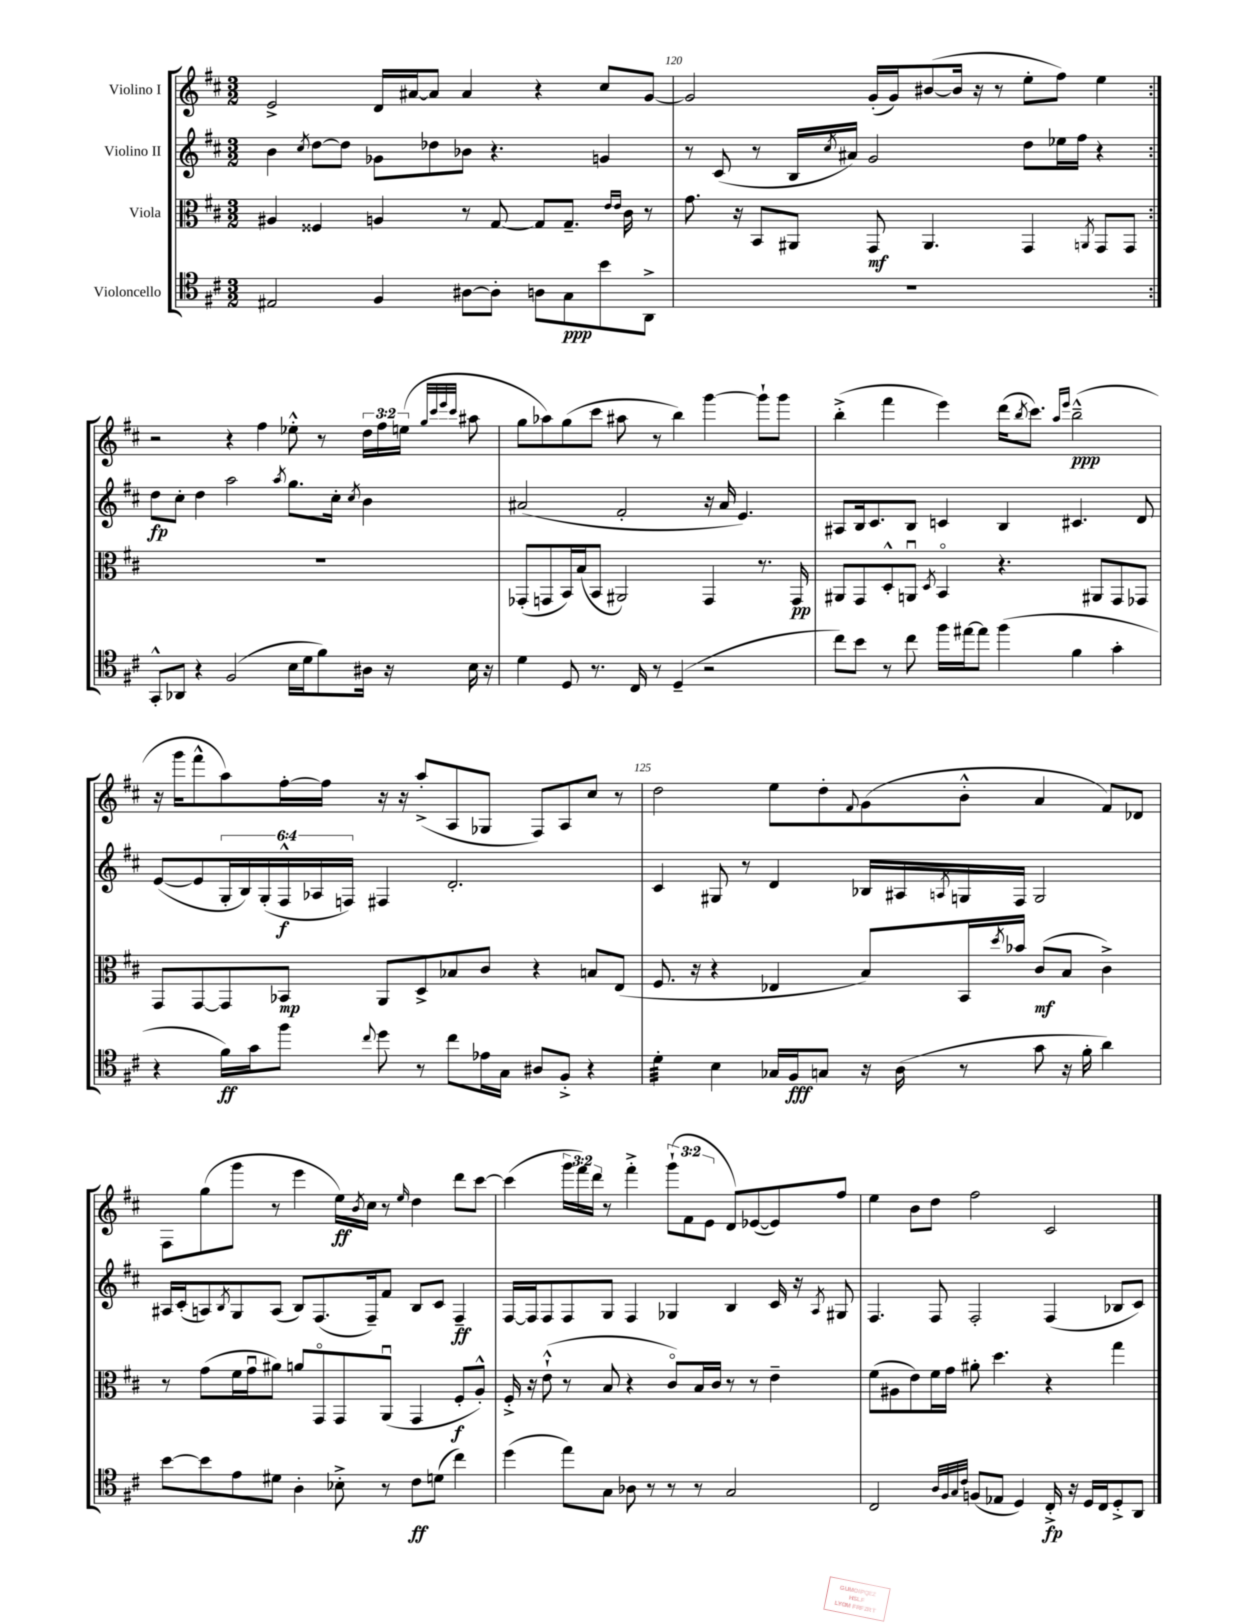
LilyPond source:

<<
\new StaffGroup <<
\new Staff = "s0" \with { instrumentName = "Violino I" } {
    \clef treble \key d \major \numericTimeSignature \time 3/2 \override Staff.TupletNumber.text = #tuplet-number::calc-fraction-text
    \repeat volta 2 { e'2-> d'16 ais'16~ ais'8 ais'4 r4 cis''8 g'8~ |
    g'2 g'16-.( g'16) bis'8~( bis'16 r16 r8 e''8-. fis''8) e''4 | }
    r2 r4 fis''4 ees''8-.-^ r8 \tuplet 3/2 { d''16 fis''16 e''16( } \grace { g''32 cis'''32 e'''32 cis'''32 } ais''8 |
    g''8 aes''8) g''8( cis'''8 ais''8 r8 b''4) g'''4~ g'''8-! g'''8 |
    b''4-.->( fis'''4 e'''4) d'''16( \acciaccatura { b''8 } cis'''8.) \grace { a''16 e'''16 } b''2---^\ppp( |
    r16 g'''16 fis'''8-^ a''8) fis''16~-. fis''16 r16 r16 a''8-.->( a8 ges8 fis8) a8 cis''8 r8 |
    d''2 e''8 d''8-. \appoggiatura { fis'8 } g'8( b'8-.-^ a'4 fis'8) des'8 |
    fis8 g''8( g'''8 r8 e'''4 e''16\ff) \acciaccatura { b'8 } cis''16 r8 \grace { e''16 } d''4 d'''8 cis'''8~ |
    cis'''4( \tuplet 3/2 { g'''16 fis'''16) d'''16 } r8 fis'''4-.-> \tuplet 3/2 { g'''8-!( fis'8 e'8 } d'8) ees'8~( ees'8) fis''8 |
    e''4 b'8 d''8 fis''2 cis'2 \bar "|." |
}
\new Staff = "s1" \with { instrumentName = "Violino II" } {
    \clef treble \key d \major \numericTimeSignature \time 3/2 \override Staff.TupletNumber.text = #tuplet-number::calc-fraction-text
    \repeat volta 2 { b'4 \acciaccatura { cis''8 } d''8~ d''8 ges'8 des''8 bes'8 r4. g'4 |
    r8 cis'8( r8 b16 \acciaccatura { cis''8 } ais'16) g'2 d''8 ees''16 fis''16 r4 | }
    d''8\fp cis''8-. d''4 a''2 \acciaccatura { a''8 } g''8. cis''16-. \acciaccatura { cis''8 } b'4 |
    ais'2( fis'2-. r16 ais'16 e'4.) |
    ais8 b16 cis'8. b8 c'4 b4 cis'4. d'8 |
    e'8~( e'8 \tuplet 6/4 { g16-. b16) g16-.( fis16-^\f aes16 f16) } fis4 d'2.-. |
    cis'4 gis8 r8 d'4 bes16 ais16 \acciaccatura { a8 } g16 fis16 g2 |
    ais16 cis'16-.( a8) \acciaccatura { b8 } g8 a8( b8) fis8.( fis16--) fis'8 b8 cis'8 fis4--\ff |
    fis16~ fis16 fis8 fis8 g8 fis4 ges4 b4 cis'16 r16 \acciaccatura { a8 } gis8 |
    fis4. fis8 fis2-. fis4( bes8 cis'8) \bar "|." |
}
\new Staff = "s2" \with { instrumentName = "Viola" } {
    \clef alto \key d \major \numericTimeSignature \time 3/2
    \repeat volta 2 { ais4 fisis4 a4 r8 g8~ g8 g8.-- \grace { e'16 e'16 } cis'16 r8 |
    g'8. r16 b,8 ais,8 g,8\mf ais,4. g,4 \acciaccatura { a,8 } g,8 g,8 | }
    R1. |
    ges,8-.( g,8 b,16) b16( b,8 ais,2) g,4 r8. g,16\pp |
    ais,8 g,8 d8-.-^ a,8\downbow \acciaccatura { d8 } b,4\flageolet r4. ais,8 g,8 ges,8 |
    g,8 g,8~ g,8 bes,8\mp a,8 d8-> bes8 cis'8 r4 b8 e8( |
    fis8. r16 r4 ees4 b8) b,16 \acciaccatura { d''8 } bes'16 cis'8\mf( b8 cis'4->) |
    r8 g'8( fis'16 g'16\downbow ais'8) a'8 g,8\flageolet g,8 a,8\downbow( g,4 fis8-.\f a8-.-^) |
    fis16-.-> r16 e'8-!-^( r8 b8 r4 cis'8\flageolet) b16 cis'16 r8 r8 e'4-- |
    fis'8( ais8 e'8) fis'16 g'16 ais'8-. d''4. r4 g''4 \bar "|." |
}
\new Staff = "s3" \with { instrumentName = "Violoncello" } {
    \clef tenor \key d \major \numericTimeSignature \time 3/2
    \repeat volta 2 { eis2 fis4 ais8~ ais8-. a8 g8\ppp b'8 a,8-> |
    R1. | }
    g,8-.-^ aes,8 r4 fis2( b16 d'16 fis'8) ais16 r16 b16 r16 |
    d'4 d8 r8. cis16 r8 d4--( r2 |
    cis''8) b'8 r8 cis''8 fis''16 eis''16~ eis''8 fis''4( fis'4 g'4-. |
    r4 fis'16\ff) g'16 fis''8 \appoggiatura { cis''8 } d''8 r8 cis''8 ees'16 g16 ais8 fis8-.-> r4 |
    d'4:32-. b4 ges16 fis16\fff g8 r16 a16( r8 g'8 r16 fis'16-. a'4) |
    b'8~ b'8 e'8 dis'8 a4-. bes8-.-> r8 cis'8\ff d'8( cis''4) |
    d''4( e''8) g8 aes8 r8 r8 r8 g2 |
    cis2 \grace { a32 fis32 g32 cis'32 } f8( ees8 d4) cis16-.->\fp r16 d16 cis16 d8-.-> a,8 \bar "|." |
}
>>
>>
\layout { \context { \Score currentBarNumber = #119 \override BarNumber.break-visibility = ##(#f #t #t) barNumberVisibility = #(every-nth-bar-number-visible 5) } }
